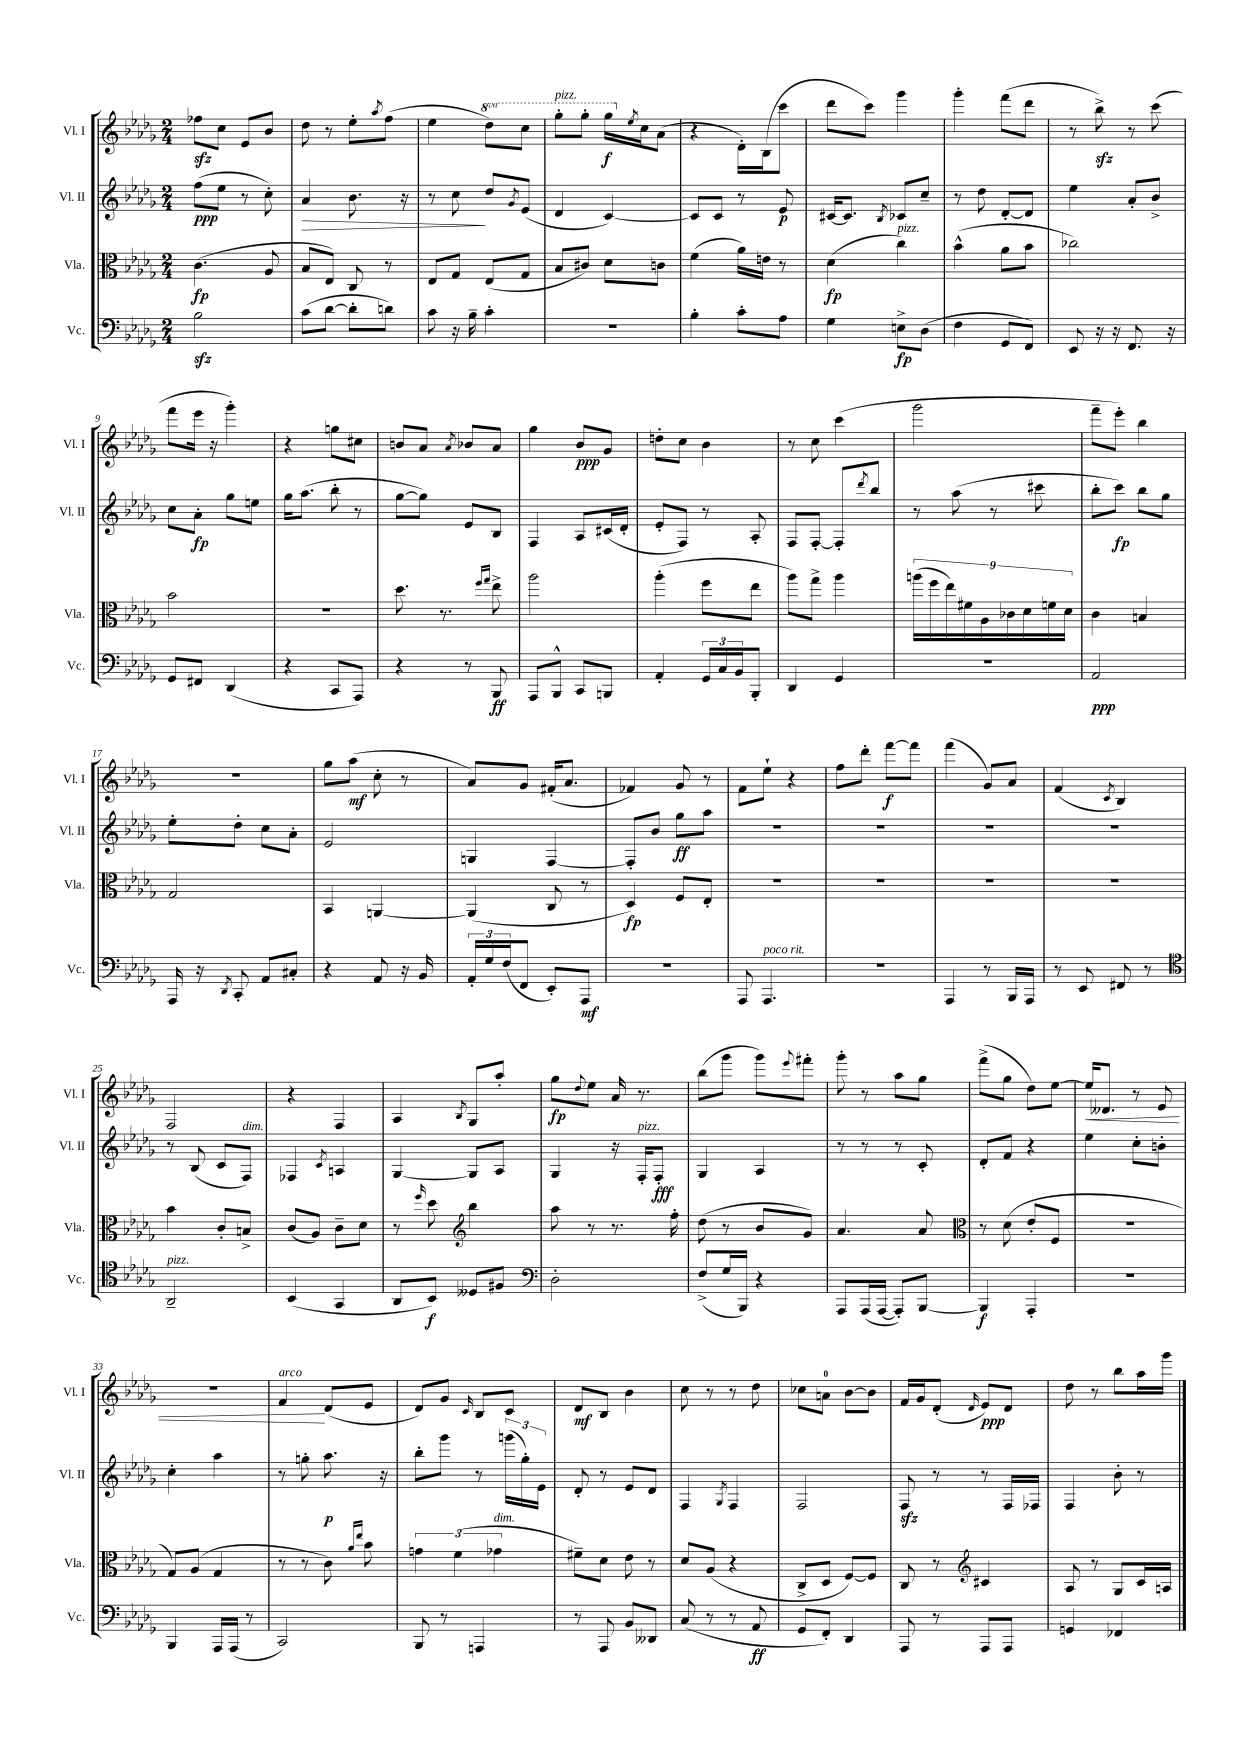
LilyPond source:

<<
\new StaffGroup <<
\new Staff = "s0" \with { instrumentName = "Vl. I" shortInstrumentName = "Vl. I" } {
    \clef treble \key des \major \numericTimeSignature \time 2/4 \set Staff.ottavationMarkups = #ottavation-simple-ordinals
    fes''8\sfz c''8 ees'8 bes'8 |
    des''8 r8 ees''8-. \acciaccatura { aes''8 } f''8( |
    ees''4 \ottava #1 des'''8) c'''8 |
    ges'''8-.^\markup { \italic "pizz." } ges'''8-. ges'''16\f \ottava #0 \acciaccatura { ees''8 } c''16 aes'8( |
    r4 des'16-.) bes16( c'''8 |
    des'''8 c'''8) ges'''4 |
    ges'''4-. f'''8( des'''8 |
    r8 bes''8->\sfz) r8 c'''8( |
    f'''8 ees'''16 r16 ges'''4-.) |
    r4 g''8 cis''8 |
    b'8 aes'8 \acciaccatura { aes'8 } bes'8 aes'8 |
    ges''4 bes'8\ppp ges'8 |
    d''8-. c''8 bes'4 |
    r8 c''8 c'''4( |
    ges'''2 |
    f'''8-- ees'''8-.) bes''4 |
    r2 |
    ges''8 aes''8\mf( c''8-. r8 |
    aes'8) ges'8 fis'16-.( aes'8. |
    fes'4) ges'8 r8 |
    f'8 ees''8-! r4 |
    f''8 des'''8-. f'''8~\f f'''8 |
    f'''4( ges'8) aes'8 |
    f'4( \acciaccatura { c'8 } bes4) |
    f2 |
    r4 f4 |
    aes4 \acciaccatura { bes8 } ges8 aes''8-. |
    ges''8\fp \appoggiatura { des''8 } ees''8 aes'16 r8. |
    bes''8( ges'''8 ges'''8) \appoggiatura { ees'''8 } fis'''8-. |
    ges'''8-. r8 aes''8 ges''8 |
    f'''8->( ges''8 des''8) ees''8~ |
    ees''16\< deses'8. r8 ees'8 |
    r2 |
    f'4\!^\markup { \italic "arco" } des'8( ees'8 |
    des'8) ges'8 \grace { c'16 } bes8 c'8 |
    des'8\mf bes8 bes'4 |
    c''8 r8 r8 des''8 |
    ces''8 a'8-0 bes'8~ bes'8 |
    f'16 ges'16 des'8-.( \grace { des'16 } ees'8\ppp) des'8 |
    des''8 r8 bes''8 aes''16 ges'''16 \bar "|." |
}
\new Staff = "s1" \with { instrumentName = "Vl. II" shortInstrumentName = "Vl. II" } {
    \clef treble \key des \major \numericTimeSignature \time 2/4
    f''8\ppp( ees''8 r8 c''8-.) |
    aes'4\> bes'8. r16 |
    r8 c''8\! des''8 \acciaccatura { ges'8 } ees'8( |
    des'4 c'4~) |
    c'8 c'8 r8 ees'8\p |
    cis'16~ cis'8. \acciaccatura { bes8 } ces'8 c''8-- |
    r8 des''8 des'8~-. des'8 |
    ees''4 aes'8-. bes'8-> |
    c''8 aes'8-.\fp ges''8 e''8 |
    ges''16 aes''8.( bes''8-. r8 |
    ges''8~ ges''8) ees'8 bes8 |
    f4 aes8 cis'16( des'16-. |
    ees'8-. f8) r8 aes8-. |
    f8 f8~-. f8-. \acciaccatura { des'''8 } bes''8 |
    r8 aes''8( r8 cis'''8 |
    bes''8-. c'''8\fp) bes''8 ges''8 |
    ees''8-. des''8-. c''8 aes'8-. |
    ees'2 |
    g4 f4~ |
    f8-. bes'8 ges''8\ff aes''8 |
    R2 |
    R2 |
    R2 |
    R2 |
    r8 bes8( c'8 f8^\markup { \italic "dim." }) |
    fes4 \acciaccatura { c'8 } a4 |
    ges4~ ges8 aes8 |
    ges4 r16 f16-.^\markup { \italic "pizz." } f8-.\fff |
    ges4 aes4 |
    r8 r8 r8 c'8-. |
    des'8-. f'8 r4 |
    ees''4 c''8-. b'8-. |
    c''4-. aes''4 |
    r8 g''8-. aes''8.\p r16 |
    bes''8-. ges'''8 r8 \tuplet 3/2 { g'''16( ges''16-.) ees'16 } |
    des'8-. r8 ees'8 des'8 |
    f4 \acciaccatura { ges8 } f4 |
    f2 |
    f8\sfz r8 r8 f16 fes16 |
    f4 bes'8-. r8 \bar "|." |
}
\new Staff = "s2" \with { instrumentName = "Vla." shortInstrumentName = "Vla." } {
    \clef alto \key des \major \numericTimeSignature \time 2/4
    c'4.\fp( aes8 |
    bes8 ees8) c8 r8 |
    ees8 ges8 ees8( ges8 |
    bes8 cis'8) des'8 c'8 |
    f'4( aes'16) e'16 r8 |
    des'4\fp( c''4^\markup { \italic "pizz." }) |
    bes'4-^( aes'8 bes'8 |
    ces''2) |
    bes'2 |
    R2 |
    des''8. r8. \grace { f''16 ges''16 } ees''8-> |
    aes''2 |
    aes''4-.( f''8 ees''8 |
    aes''8) ges''8-> aes''4 |
    \tuplet 9/8 { a''16( f''16 ees''16) fis'16 aes16 ces'16 des'16 f'16 des'16 } |
    c'4 b4 |
    ges2 |
    bes,4 a,4~ |
    a,4( c8 r8 |
    des4\fp) f8 ees8-. |
    R2 |
    R2 |
    R2 |
    R2 |
    bes'4 c'8-. b8-> |
    c'8( aes8) c'8-- des'8 |
    r8 \grace { f''16 } des''8 \clef treble bes''4 |
    aes''8 r8 r8. f''16-. |
    des''8( r8 bes'8 ges'8) |
    aes'4. aes'8 |
    \clef alto r8 des'8( ees'8-. f8 |
    r2 |
    ges8) aes8( ges4 |
    r8 r8 c'8) \grace { aes'16 ees''16 } bes'8 |
    \tuplet 3/2 { g'4 f'4( ges'4^\markup { \italic "dim." } } |
    fis'8--) des'8 ees'8 r8 |
    des'8 aes8( r4 |
    c8-> des8 f8~) f8 |
    c8 r8 \clef treble cis'4 |
    aes8 r8 ges8 c'16 a16 \bar "|." |
}
\new Staff = "s3" \with { instrumentName = "Vc." shortInstrumentName = "Vc." } {
    \clef bass \key des \major \numericTimeSignature \time 2/4
    bes2\sfz |
    c'8( des'8~ des'8-. d'8) |
    c'8 r16 bes16-- c'4-. |
    R2 |
    bes4-. c'8-. aes8 |
    ges4 e8->\fp des8( |
    f4 ges,8 f,8) |
    ees,8 r16 r16 f,8. r16 |
    ges,8 fis,8 des,4( |
    r4 c,8 aes,,8) |
    r4 r8 bes,,8\ff |
    aes,,8 bes,,8-^ c,8 b,,8 |
    aes,4-. \tuplet 3/2 { ges,16 c16 bes,16 } bes,,8-. |
    des,4 ges,4 |
    r2 |
    aes,2\ppp |
    aes,,16 r16 \acciaccatura { des,8 } c,8-. aes,8 cis8-. |
    r4 aes,8 r16 bes,16 |
    \tuplet 3/2 { aes,16-. ges16 f16( } f,8 ees,8-.) aes,,8\mf |
    R2 |
    aes,,8 aes,,4.^\markup { \italic "poco rit." } |
    R2 |
    aes,,4 r8 bes,,16 aes,,16 |
    r8 ees,8 fis,8 r8 |
    \clef tenor aes,2--^\markup { \italic "pizz." } |
    bes,4( ges,4 |
    aes,8 bes,8\f) deses8 fis8 |
    \clef bass des2-. |
    f8->( ges16 bes,,16) r4 |
    aes,,8 aes,,16( aes,,16~ aes,,8-.) bes,,8~ |
    bes,,4\f aes,,4-. |
    r2 |
    bes,,4 aes,,16 aes,,16( r8 |
    c,2) |
    bes,,8 r8 a,,4 |
    r8 aes,,8 bes,8 deses,8 |
    c8( r8 r8 aes,8\ff |
    ges,8 f,8-.) des,4 |
    aes,,8 r8 aes,,8 aes,,8 |
    g,4 fes,4 \bar "|." |
}
>>
>>
